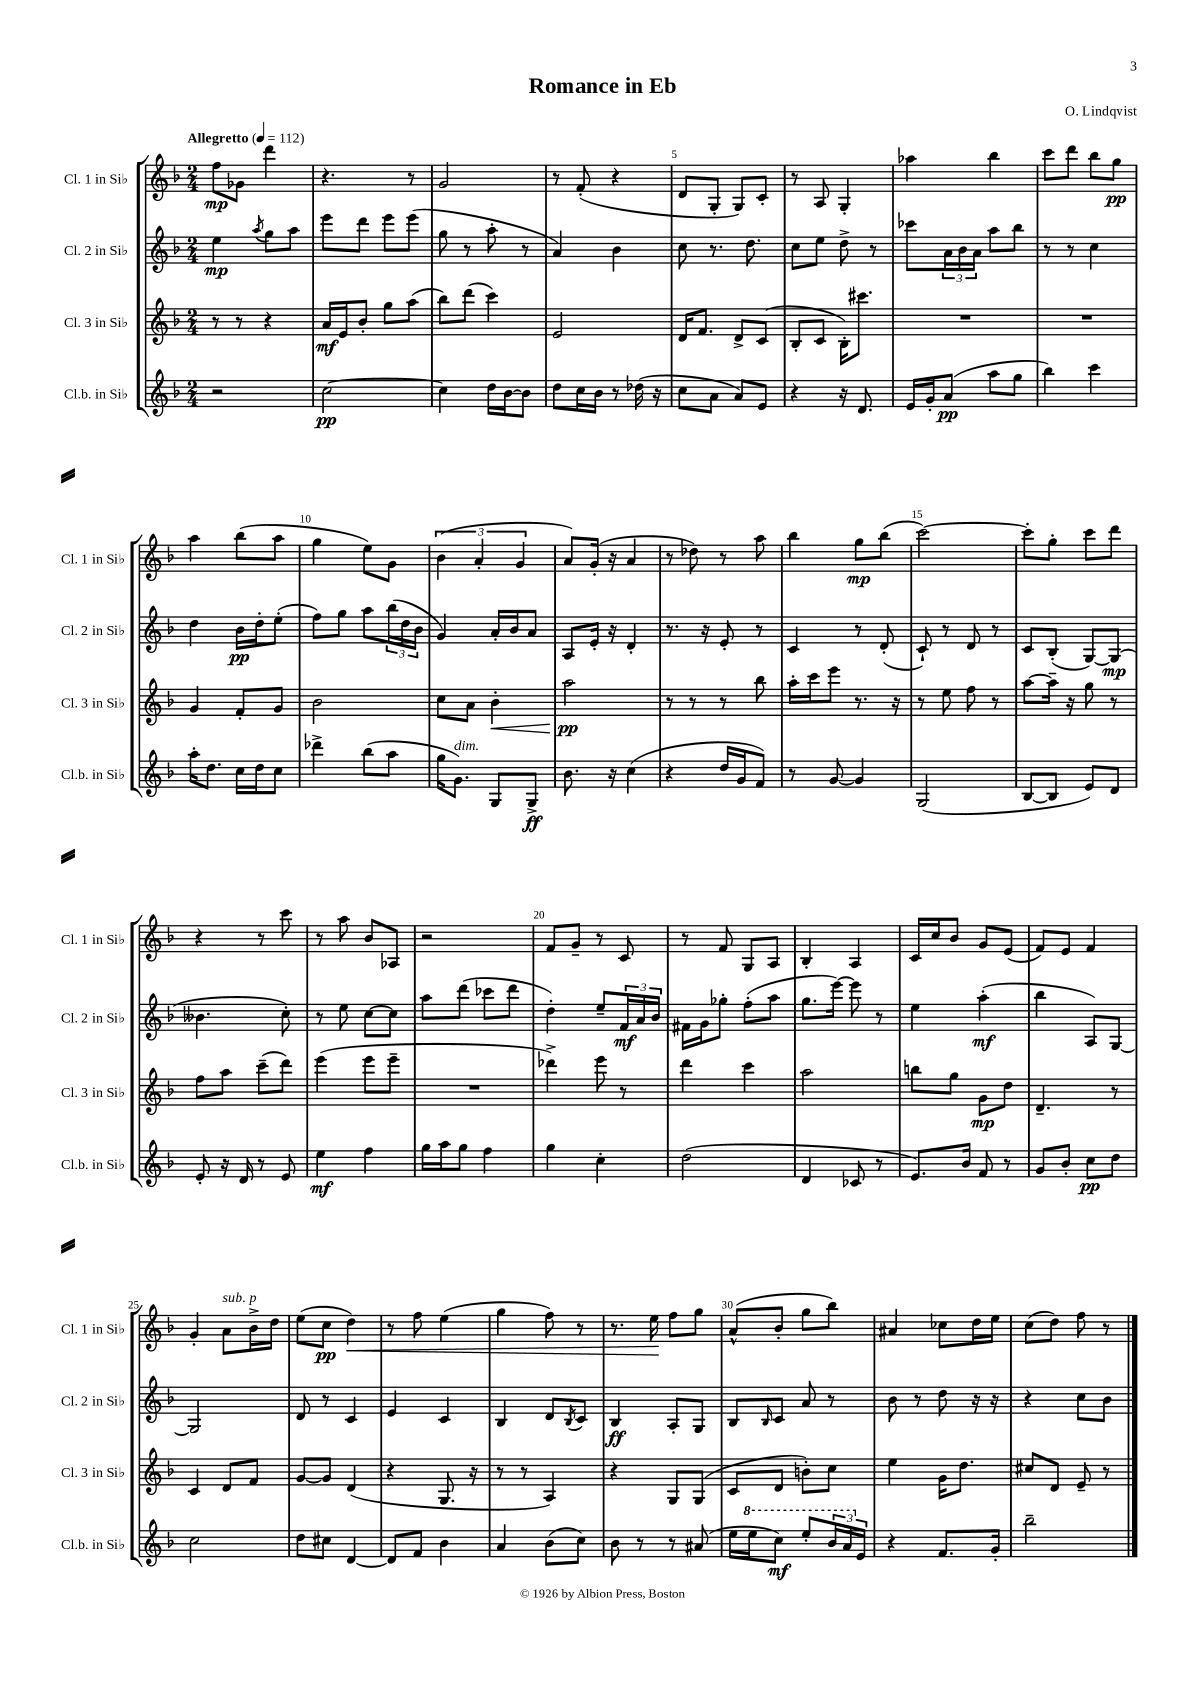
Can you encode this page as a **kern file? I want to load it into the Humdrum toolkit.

**kern	**kern	**kern	**kern
*staff4	*staff3	*staff2	*staff1
*clefG2	*clefG2	*clefG2	*clefG2
*k[b-]	*k[b-]	*k[b-]	*k[b-]
*M2/4	*M2/4	*M2/4	*M2/4
*MM112	*MM112	*MM112	*MM112
2r	8r	4ee	8ff
.	8r	.	8g-
.	.	8qaa	.
.	4r	8gg	4ddd
.	.	8aa	.
=	=	=	=
[2cc	16a	8eee	4.r
.	16e	.	.
.	8b-'	8ddd	.
.	8gg	8eee	.
.	(8aa	(8eee	8r
=	=	=	=
4cc]	8bb-)	8gg	2g
.	(8ddd	8r	.
16dd	4ccc)	8aa'	.
[16b-	.	.	.
8b-]	.	8r	.
=	=	=	=
8dd	2e	4a)	8r
16cc	.	.	(8f'
16b-	.	.	.
8r	.	4b-	4r
(16dd-	.	.	.
16r	.	.	.
=	=	=	=
8cc	16d	8cc	8d
.	8.f	.	.
8a	.	8.r	8G'
8a)	8d^	.	8G)
.	.	8.dd	.
8e	(8c	.	8c'
=	=	=	=
4r	8B-'	8cc	8r
.	8c	8ee	8A
16r	16B-')	8dd^	4G'
8.d	8.ccc#	.	.
.	.	8r	.
=	=	=	=
16e	2r	8ccc-	4aa-
16g'	.	.	.
(8a	.	24a	.
.	.	24b-	.
.	.	24a	.
8aa	.	8aa	4bb-
8gg	.	8bb-	.
=	=	=	=
4bb-)	2r	8r	8ccc
.	.	8r	8ddd
4ccc	.	4cc	8bb-
.	.	.	8gg
=	=	=	=
16aa'	4g	4dd	4aa
8.dd	.	.	.
16cc	8f'	16b-	(8bb-
16dd	.	16dd'	.
8cc	8g	(8ee'	8aa
=	=	=	=
4ddd-^	2b-	8ff)	4gg
.	.	8gg	.
(8bb-	.	8aa	8ee)
8aa	.	(24bb-	8g
.	.	24dd	.
.	.	24b-	.
=	=	=	=
16gg	8cc	4g)	(6b-
8.g)	.	.	.
.	8a	.	.
.	.	.	6a'
8G	4b-'	16a'	.
.	.	16b-	.
.	.	.	6g
8G^	.	8a	.
=	=	=	=
8.b-	2aa	8A	8a)
.	.	16e'	(16g'
16r	.	16r	16r
(4cc	.	4d'	4a
=	=	=	=
4r	8r	8.r	8r
.	8r	.	8dd-)
.	.	16r	.
16dd	8r	8e'	8r
16g	.	.	.
8f)	8bb-	8r	8aa
=	=	=	=
8r	16aa'	4c	4bb-
.	16ccc	.	.
[8g	8eee	.	.
4g]	8.r	8r	8gg
.	.	(8d'	(8bb-
.	16r	.	.
=	=	=	=
(2G	8r	8c`)	[2ccc)
.	8ee	8r	.
.	8ff	8d	.
.	8r	8r	.
=	=	=	=
[8B-	[8aa	8c	8ccc']
8B-]	16aa~]	(8B-'	8gg'
.	16r	.	.
8e)	8gg	[8G)	8ccc
8d	8r	(8G]	8ddd
=	=	=	=
8e'	8ff	4.b--	4r
16r	8aa	.	.
16d	.	.	.
8r	(8ccc~	.	8r
8e	8ddd)	8cc')	8ccc
=	=	=	=
4ee	(4eee	8r	8r
.	.	8ee	8aa
4ff	8eee	[8cc	8b-
.	8eee~	8cc]	8A-
=	=	=	=
16gg	2r	8aa	2r
16aa	.	.	.
8gg	.	(8ddd	.
4ff	.	8ccc-	.
.	.	8ddd	.
=	=	=	=
4gg	4ddd-^)	4dd')	8f
.	.	.	8g~
4cc'	8eee	8ee~	8r
.	8r	24f	8c
.	.	24a	.
.	.	24b-	.
=	=	=	=
(2dd	4ddd	16f#	8r
.	.	16g	.
.	.	8gg-'	8f
.	4ccc	(8ff'	8G
.	.	8aa	8A
=	=	=	=
4d	2aa	8.gg	4B-'
.	.	[16eee)	.
8c-	.	8eee]	4A
8r	.	8r	.
=	=	=	=
8.e)	8bb	4ee	16c
.	.	.	16cc
.	8gg	.	8b-
16b-	.	.	.
8f	8g	(4aa'	8g
8r	8dd	.	(8e
=	=	=	=
8g	4.d~	4bb-	8f)
8b-'	.	.	8e
8cc	.	8A)	4f
8dd	8r	[8G	.
=	=	=	=
2cc	4c	2G]	4g'
.	8d	.	8a
.	8f	.	16b-^
.	.	.	16dd
=	=	=	=
8dd	[8g	8d	(8ee
8cc#	8g]	8r	8cc
[4d	(4d	4c	4dd)
=	=	=	=
8d]	4r	4e	8r
8f	.	.	8ff
4b-	8.G	4c	(4ee
.	16r	.	.
=	=	=	=
4a	8r	4B-	4gg
.	8r	.	.
(8b-	4A)	8d	8ff)
.	.	8qB-	.
8cc)	.	8c	8r
=	=	=	=
8b-	4r	4B-	8.r
8r	.	.	.
.	.	.	16ee
8r	8G	8A'	8ff
(8a#	(8G	8G	8gg
=	=	=	=
16ee	8c	8B-	(8a^^
16eee	.	.	.
.	.	16qqB-	.
8ccc)	8d	8c	8b-'
8eee'	8b')	8a	8gg
24bb-	8cc	8r	8bb-)
24aa	.	.	.
24e	.	.	.
=	=	=	=
4r	4ee	8b-	4a#
.	.	8r	.
8.f	16g	8dd	8cc-
.	8.dd	.	.
.	.	16r	16dd
16g'	.	16r	16ee
=	=	=	=
2bb-~	8cc#	4r	(8cc
.	8d	.	8dd)
.	8e~	8cc	8ff
.	8r	8b-	8r
==	==	==	==
*-	*-	*-	*-
